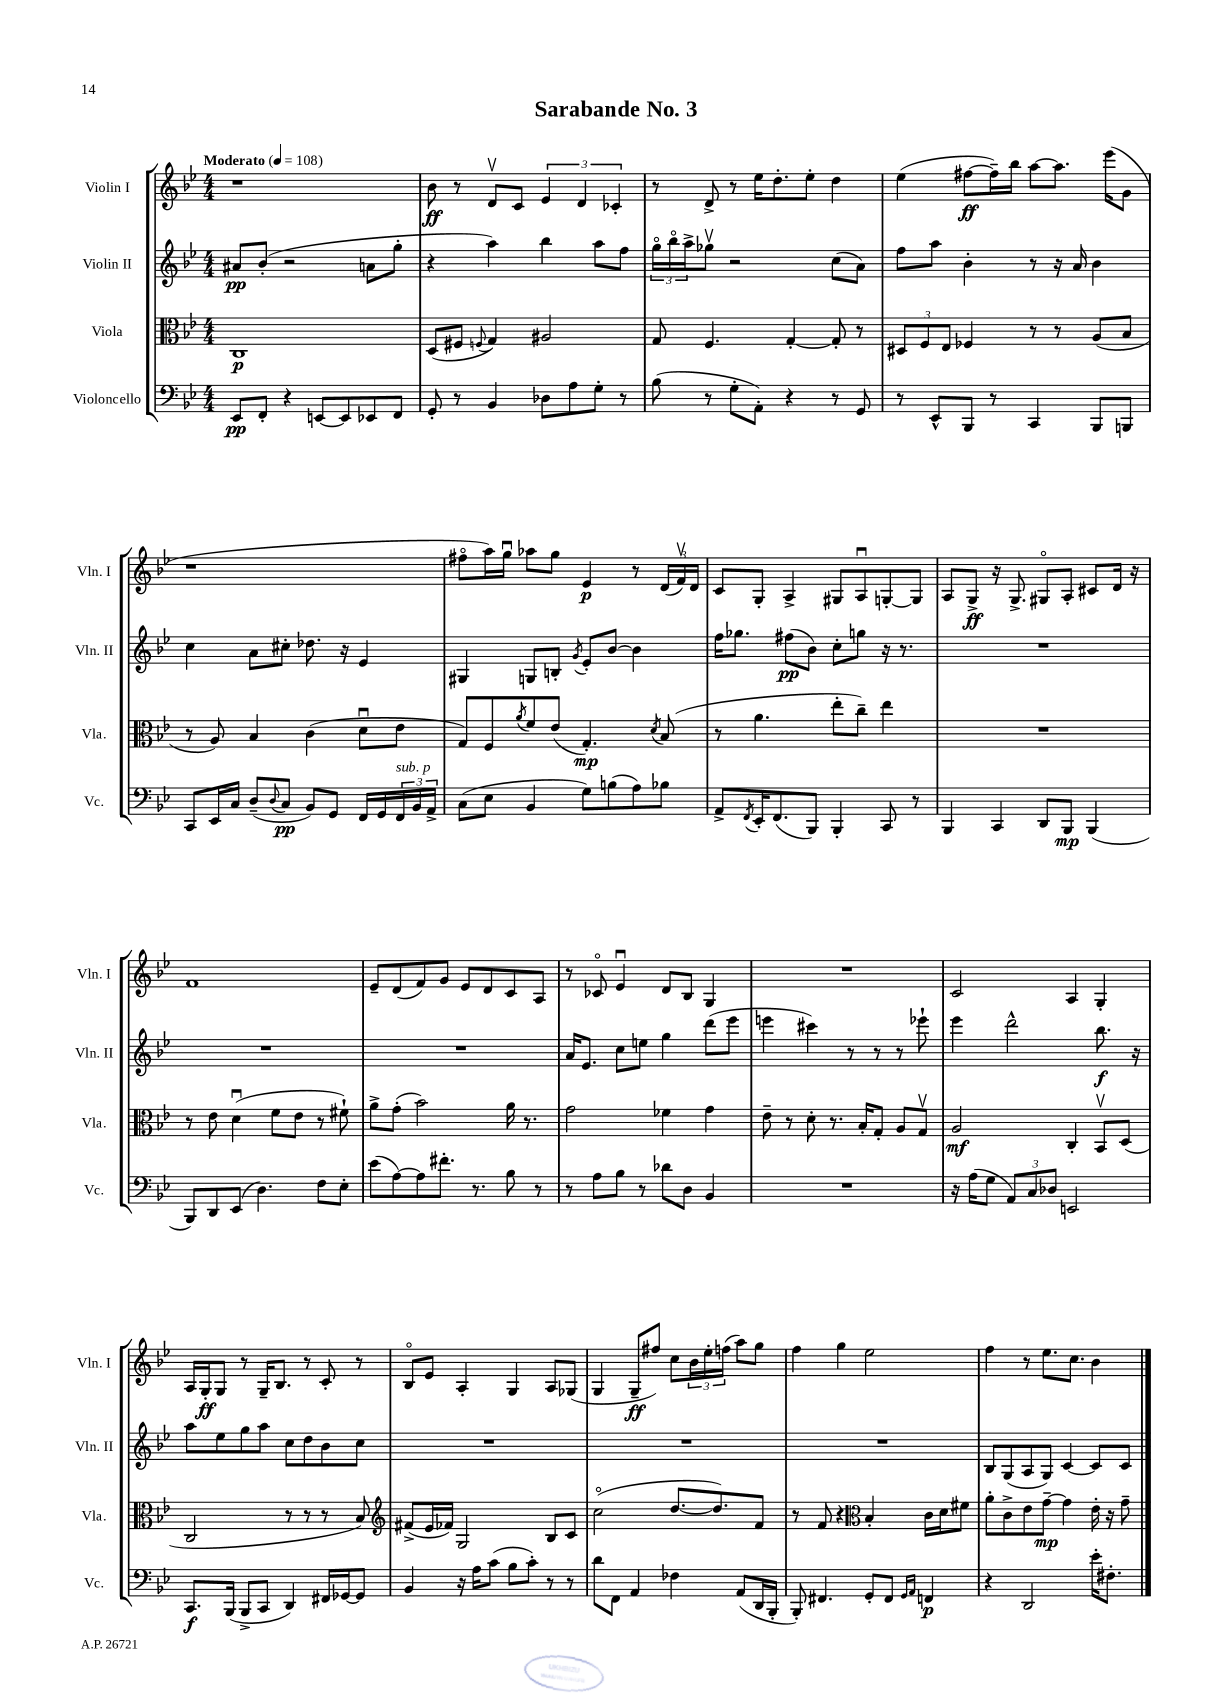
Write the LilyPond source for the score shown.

\header { title = "Sarabande No. 3" }
<<
\new StaffGroup <<
\new Staff = "s0" \with { instrumentName = "Violin I" shortInstrumentName = "Vln. I" } {
    \clef treble \key bes \major \numericTimeSignature \time 4/4 \tempo "Moderato" 4 = 108
    r1 |
    bes'8\ff r8 d'8\upbow c'8 \tuplet 3/2 { ees'4 d'4 ces'4-. } |
    r8 d'8-> r8 ees''16 d''8.-. ees''8-. d''4 |
    ees''4( fis''8~\ff fis''16--) bes''16 a''8~ a''8. ees'''16( g'8 |
    r1 |
    fis''8\flageolet a''16) g''16\downbow aes''8 g''8 ees'4\p r8 \tuplet 3/2 { d'16( f'16\upbow) d'16 } |
    c'8 g8-. a4-> gis8 a8\downbow g8~-. g8 |
    a8 g8->\ff r16 g8.-> gis8\flageolet a8-. cis'8 d'16 r16 |
    f'1 |
    ees'8-- d'8( f'8) g'8 ees'8 d'8 c'8 a8 |
    r8 ces'8\flageolet ees'4\downbow d'8 bes8 g4 |
    R1 |
    c'2 a4 g4-. |
    a16 g16-.\ff g8 r8 g16-- bes8. r8 c'8-. r8 |
    bes8\flageolet ees'8 a4-. g4 a8 ges8( |
    g4 g8--\ff fis''8) c''8 \tuplet 3/2 { bes'16 ees''16-. f''16( } a''8) g''8 |
    f''4 g''4 ees''2 |
    f''4 r8 ees''8. c''8. bes'4 \bar "|." |
}
\new Staff = "s1" \with { instrumentName = "Violin II" shortInstrumentName = "Vln. II" } {
    \clef treble \key bes \major \numericTimeSignature \time 4/4
    ais'8\pp bes'8-.( r2 a'8 g''8-. |
    r4 a''4) bes''4 a''8 f''8 |
    \tuplet 3/2 { g''16\flageolet bes''16\flageolet a''16-> } ges''8\upbow r2 c''8( a'8) |
    f''8 a''8 bes'4-. r8 r16 a'16 bes'4 |
    c''4 a'8 cis''8-. des''8. r16 ees'4 |
    gis4 g8 b8-. \acciaccatura { g'8 } ees'8-. bes'8~ bes'4 |
    f''16 ges''8. fis''8\pp( bes'8) c''8-. g''8 r16 r8. |
    R1 |
    R1 |
    R1 |
    a'16 ees'8. c''8 e''8 g''4 d'''8( ees'''8 |
    e'''4 cis'''4) r8 r8 r8 ees'''8-! |
    ees'''4 d'''2-^ bes''8.\f r16 |
    a''8 ees''8 g''8 a''8 c''8 d''8 bes'8 c''8 |
    R1 |
    R1 |
    R1 |
    bes8 g8( a8 g8) c'4~ c'8 c'8 \bar "|." |
}
\new Staff = "s2" \with { instrumentName = "Viola" shortInstrumentName = "Vla." } {
    \clef alto \key bes \major \numericTimeSignature \time 4/4
    c1\p |
    d8( fis8 \appoggiatura { f8 } g4) ais2 |
    g8 f4. g4~-. g8-. r8 |
    \tuplet 3/2 { dis8 f8 ees8 } fes4 r8 r8 a8( bes8 |
    r8 a8) bes4 c'4( d'8\downbow ees'8 |
    g8) f8 \acciaccatura { a'8 } f'8 ees'8( g4.-.\mp) \acciaccatura { d'8 } bes8( |
    r8 a'4. ees''8-. c''8--) ees''4 |
    R1 |
    r8 ees'8 d'4\downbow( f'8 ees'8 r8 fis'8-!) |
    a'8-> g'8-.( bes'2) a'16 r8. |
    g'2 fes'4 g'4 |
    ees'8-- r8 d'8-. r8. bes16-. g8-. a8 g8\upbow |
    a2\mf c4-. bes,8\upbow d8( |
    c2 r8 r8 r8 bes8) |
    \clef treble fis'8->( ees'16 fes'16) g2 bes8 c'8 |
    c''2\flageolet( d''8.~ d''8.) f'8 |
    r8 f'8 r4 \clef alto bes4-. c'16 d'16 fis'8 |
    a'8-. c'8-> ees'8 g'8~--\mp g'4 ees'16-. r16 g'8-- \bar "|." |
}
\new Staff = "s3" \with { instrumentName = "Violoncello" shortInstrumentName = "Vc." } {
    \clef bass \key bes \major \numericTimeSignature \time 4/4
    ees,8\pp f,8-. r4 e,8~ e,8 ees,8 f,8 |
    g,8-. r8 bes,4 des8 a8 g8-. r8 |
    bes8( r8 g8-. a,8-.) r4 r8 g,8 |
    r8 ees,8-^ bes,,8 r8 c,4 bes,,8 b,,8 |
    c,8 ees,16 c16 d8--( \appoggiatura { d8 } c8\pp bes,8) g,8 f,16 g,16 \tuplet 3/2 { f,16^\markup { \italic "sub. p" } bes,16 a,16-> } |
    c8( ees8 bes,4 g8) b8( a8) bes8 |
    a,8-> \acciaccatura { f,8 } ees,16-. f,8.( bes,,8) bes,,4-. c,8 r8 |
    bes,,4 c,4 d,8 bes,,8\mp bes,,4( |
    bes,,8) d,8 ees,8( d4.) f8 ees8-. |
    ees'8( a8~) a8 fis'8.-. r8. bes8 r8 |
    r8 a8 bes8 r8 des'8 d8 bes,4 |
    R1 |
    r16 a16( g8 \tuplet 3/2 { a,8) c8 des8 } e,2 |
    c,8.\f bes,,16( bes,,8-> c,8 d,4) fis,16 ges,16~ ges,8 |
    bes,4 r16 a16 c'8( bes8 c'8-.) r8 r8 |
    d'8 f,8 a,4 fes4 a,8( d,16 bes,,16-. |
    bes,,8-.) fis,4. g,8-. fis,8 \grace { g,16 a,16 } f,4\p |
    r4 d,2 ees'16-. fis8.-. \bar "|." |
}
>>
>>
\layout { \context { \Score \remove "Bar_number_engraver" } }
